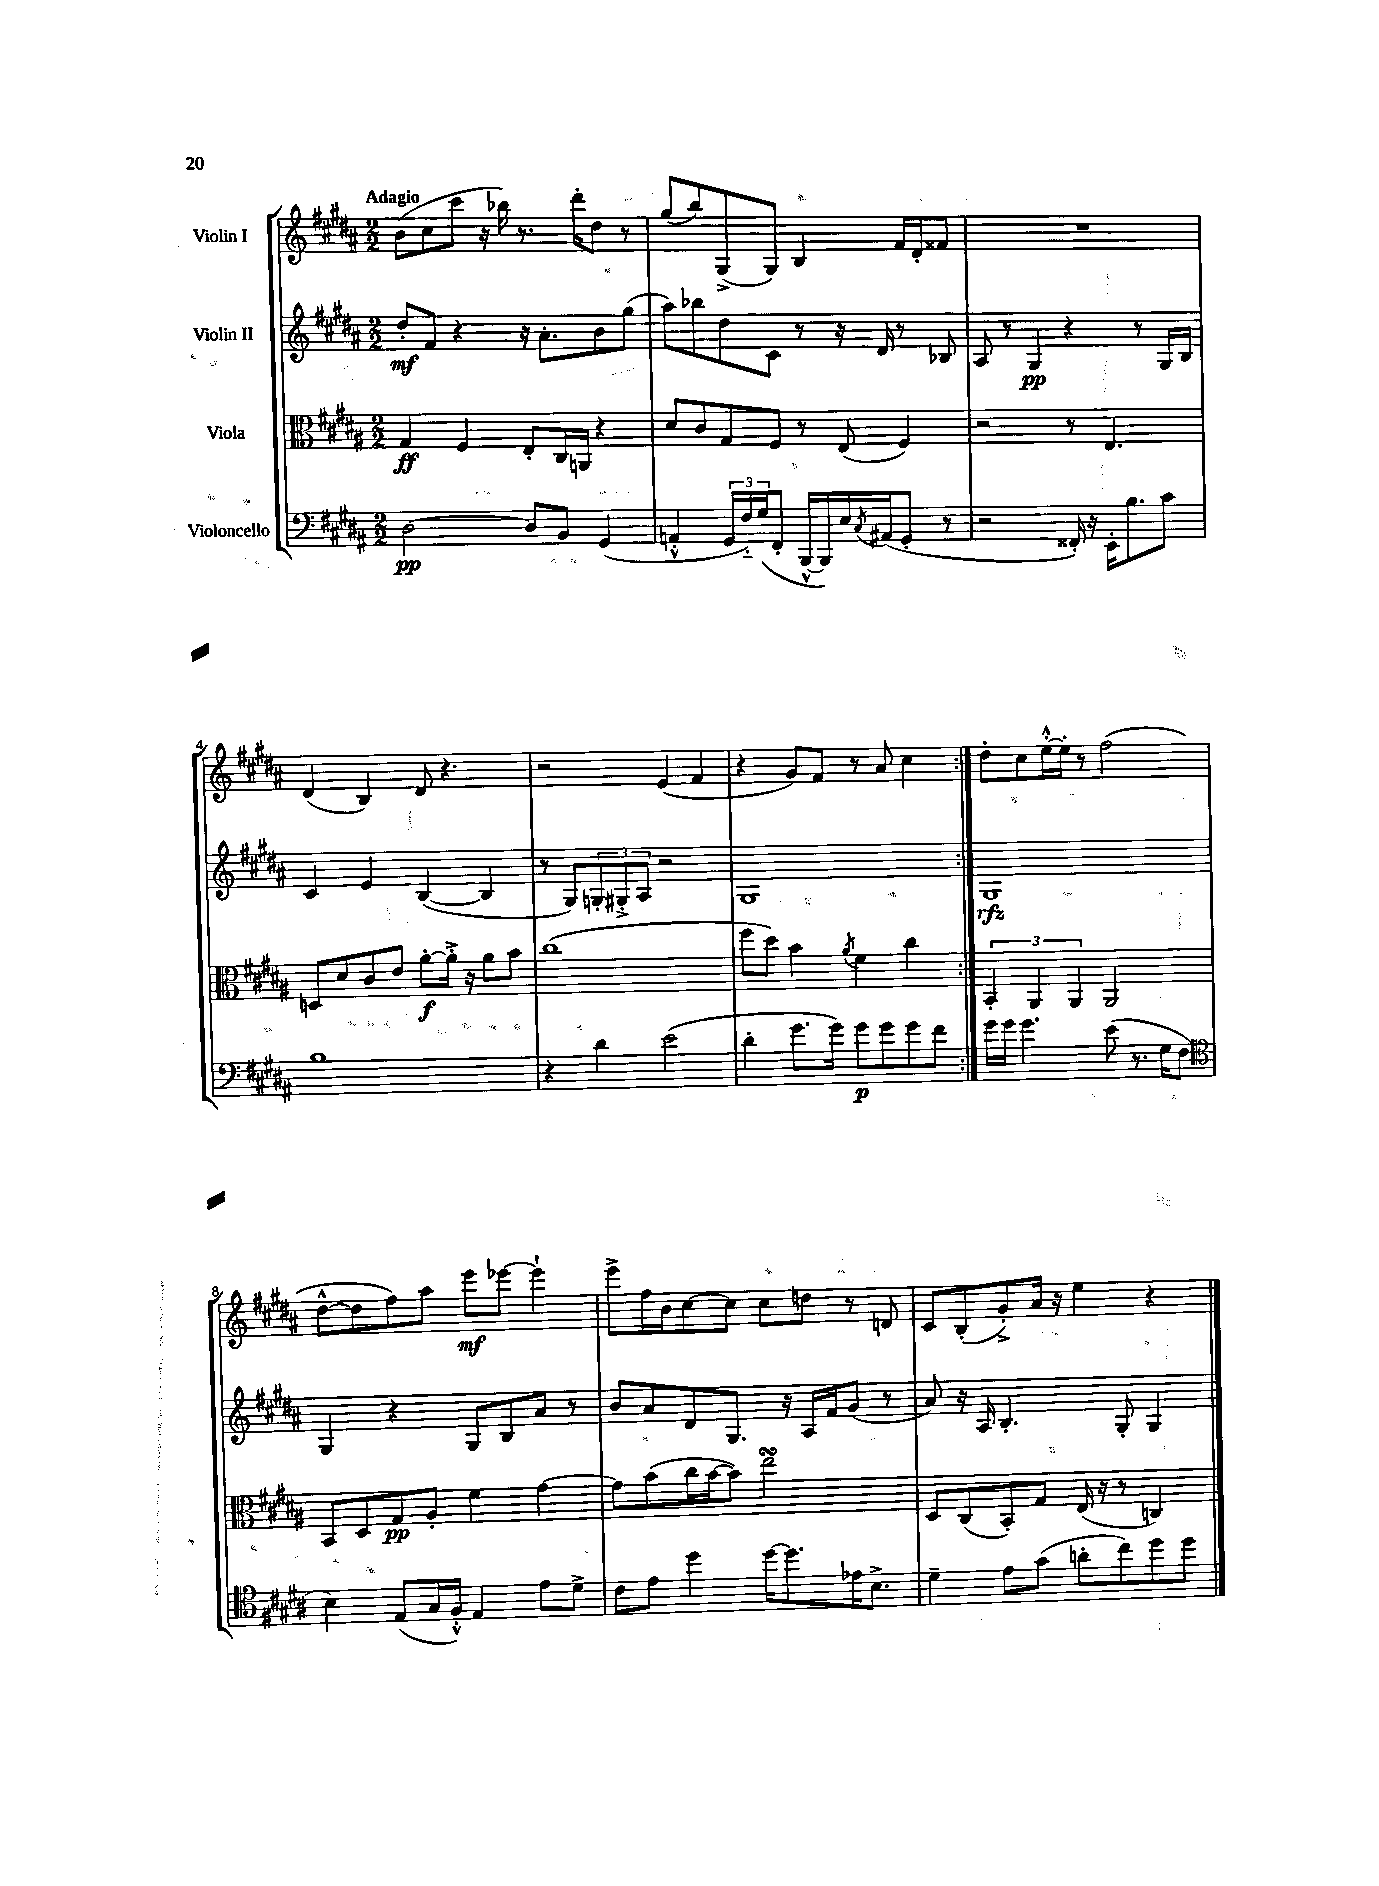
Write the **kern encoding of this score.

**kern	**kern	**kern	**kern
*staff4	*staff3	*staff2	*staff1
*clefF4	*clefC3	*clefG2	*clefG2
*k[f#c#g#d#a#]	*k[f#c#g#d#a#]	*k[f#c#g#d#a#]	*k[f#c#g#d#a#]
*M2/2	*M2/2	*M2/2	*M2/2
[2D#\	4G#/	8dd#'/L	(8b\L
.	.	8f#/J	8cc#\
.	4F#/	4r	8ccc#\J
.	.	.	16r
.	.	.	16bb-\)
8D#/]L	8E'/L	16r	8.r
.	.	8.a#'\L	.
8BB/J	16C#/L	.	.
.	16AA/JJ	.	16ddd#'\LK
(4GG#/	4r	8b\	8dd#\J
.	.	(8gg#\J	8r
=	=	=	=
4AA'^^/	8d#/L	8aa#\L)	(8gg#/L
.	8c#/	8bb-\	8bb/)
24GG#/LL	8G#/	8dd#\	(8G#^/
24F#'~/)	.	.	.
(24G#/J	.	.	.
8FF#'/J	8F#/J	8c#\J	8G#/J)
[16BBB^^/LL	8r	8r	4B/
16BBB/])	.	.	.
16E/	(8E/	16r	.
8qC#/	.	.	.
(16AA#/J	.	16d#/	.
8GG#'/J	4F#/)	8r	16f#/LL
.	.	.	16d#'/J
8r	.	8B-/	8f##/J
=	=	=	=
2r	2r	8A#/	1r
.	.	8r	.
.	.	4G#/	.
16FF##'/)	8r	4r	.
16r	.	.	.
16EE'\LK	4.E/	.	.
8.B\	.	.	.
.	.	8r	.
8c#\J	.	16G#/LL	.
.	.	16B/JJ	.
=	=	=	=
1B	8D/L	4c#/	(4d#/
.	8d#/	.	.
.	8c#/	4e/	4B/)
.	8e/J	.	.
.	[8a#'\L	([4B/	8d#/
.	16a#'^\]Jk	.	4.r
.	16r	.	.
.	8a#\L	4B/]	.
.	8b\J	.	.
=	=	=	=
4r	(1cc#	8r	2r
.	.	8G#/L)	.
4d#\	.	12G'/	.
.	.	12G#'^/	.
.	.	12A#/J	.
(2e\	.	2r	(4e/
.	.	.	4f#/
=	=	=	=
4d#'\	8ff#\L	1G#	4r
.	8dd#\J)	.	.
8.g#\L	4b\	.	8g#/L)
.	.	.	8f#/J
16g#\Jk)	.	.	.
.	8qa#/	.	.
8g#\L	4f#\	.	8r
8g#\	.	.	8a#/
8g#\	4cc#\	.	4cc#\
8f#\J	.	.	.
=:|!	=:|!	=:|!	=:|!
16g#\LL	6BB'/	1G#	8dd#'\L
16g#\JJ	.	.	.
4.g#\	.	.	8cc#\
.	6AA#/	.	.
.	.	.	[16ee'^^\L
.	.	.	16ee'\]JJ
.	6AA#/	.	.
.	.	.	8r
(8e\	2AA#/	.	(2ff#\
8.r	.	.	.
16G#\LK	.	.	.
8F#\J	.	.	.
=	=	=	=
*clefC4	*	*	*
4B\)	8BB/L	4G#/	[8dd#^^\L
.	8D#/	.	8dd#\]
(8E/L	8G#/	4r	8ff#\)
16G#/L	8A#'/J	.	8aa#\J
16F#'^^/JJ)	.	.	.
4E/	4f#\	8G#/L	8eee\L
.	.	8B/	[8eee-\J
8e\L	[4g#\	8a#/J	4eee-`\]
8d#^\J	.	8r	.
=	=	=	=
8c#\L	8g#\]L	8b/L	8eee^\L
8e\J	(8b\	8a#/	16ff#\L
.	.	.	16b\J
4dd#\	16cc#\L	8d#/	[8cc#\
.	[16b\J	.	.
.	8b\]J)	8.G#/J	8cc#\]J
[16dd#\LK	2ee\	.	8cc#\L
8.dd#\]	.	16r	.
.	.	16A#/LL	8dd\J
.	.	16f#/J	.
16e-\K	.	(8g#/J	8r
8.B^\J	.	.	.
.	.	8r	8d/
=	=	=	=
4d#~\	8D#/L	8a#/)	8c#/L
.	(8C#/	16r	(8B'/
.	.	16A#/	.
8e\L	8BB'/)	4.B'/	8g#'^/)
(8g#\J	8G#/J	.	16a#/Jk
.	.	.	16r
8a'\L	(16E/	.	4ee\
.	16r	.	.
8cc#\)	8r	8G#'/	.
8dd#\	4C/)	4G#/	4r
8dd#\J	.	.	.
==	==	==	==
*-	*-	*-	*-
